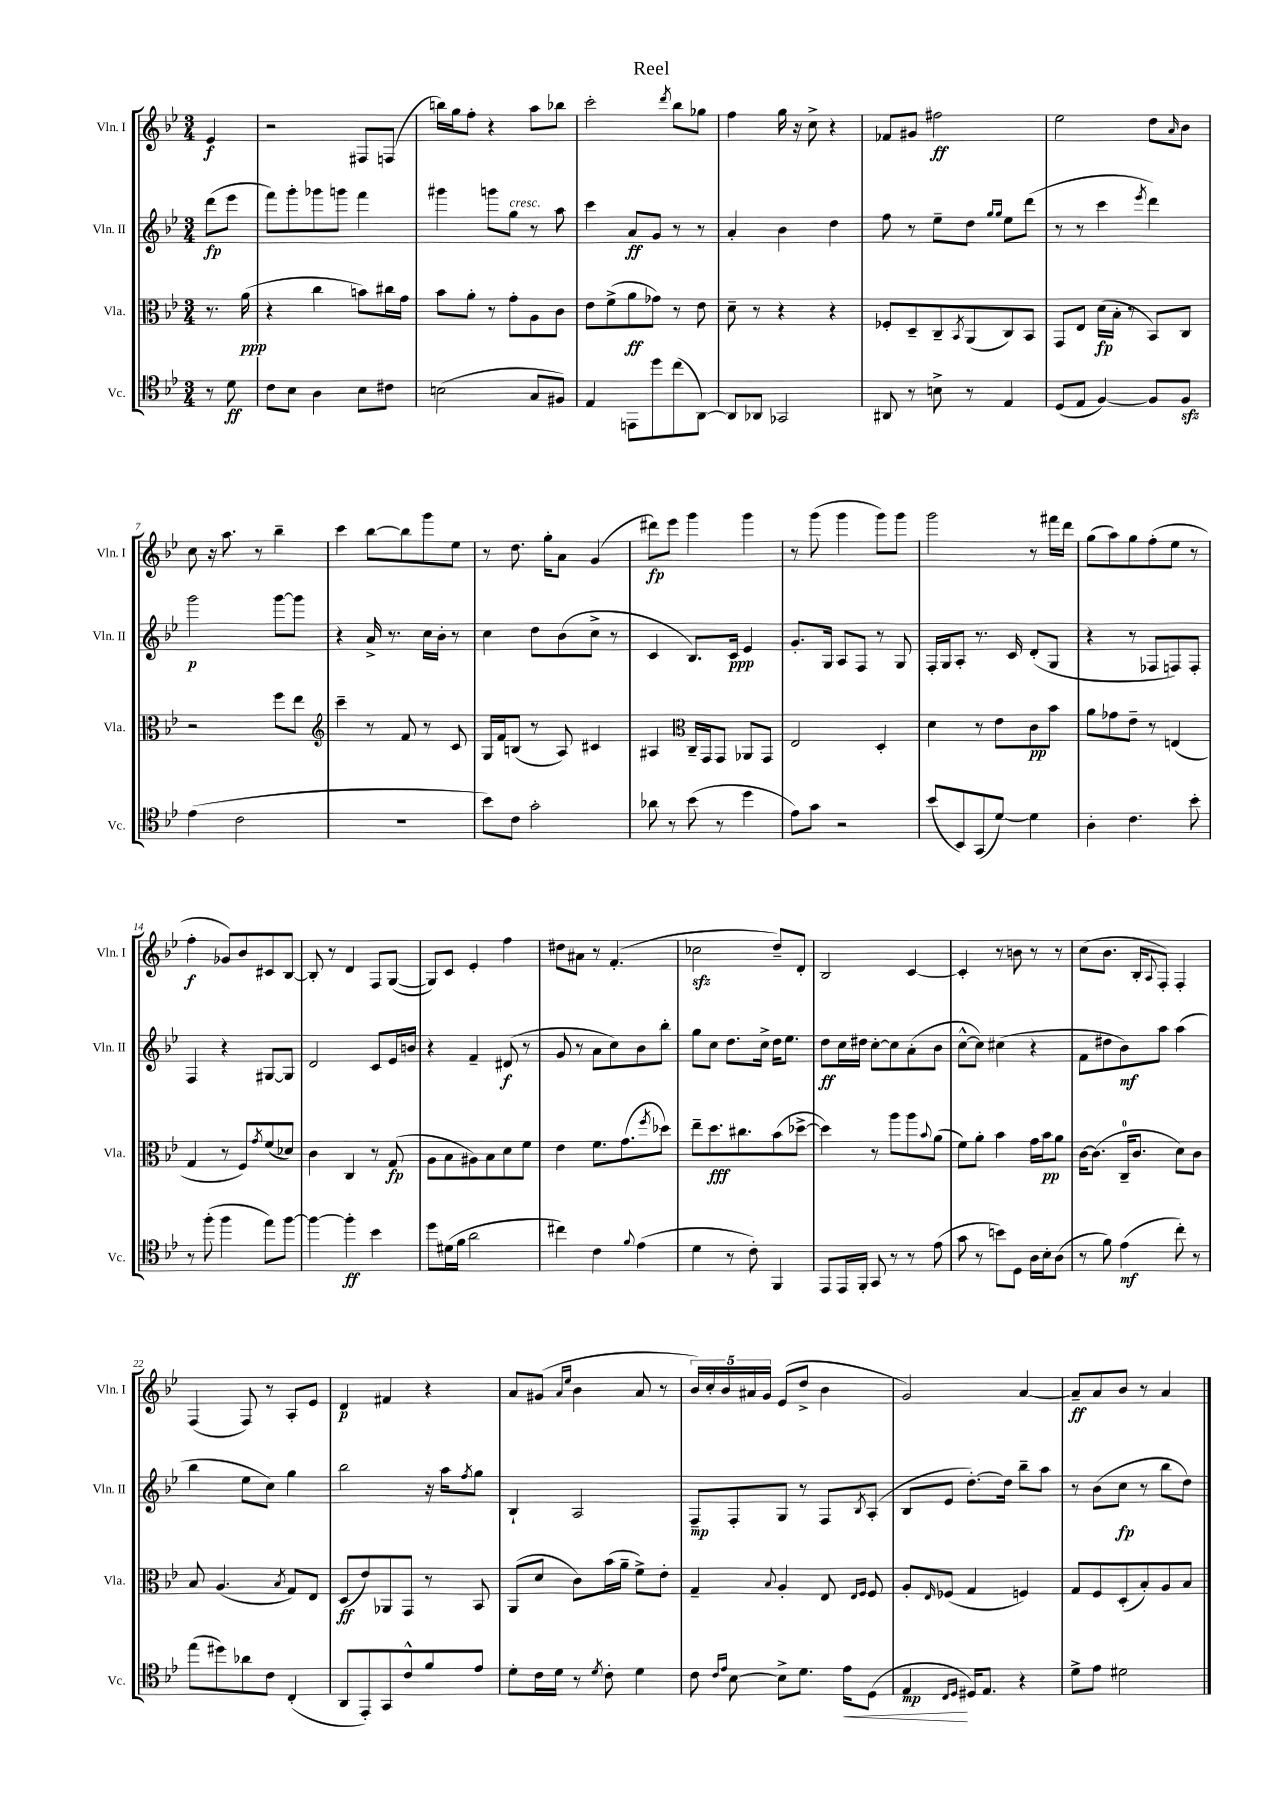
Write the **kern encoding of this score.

**kern	**kern	**kern	**kern
*staff4	*staff3	*staff2	*staff1
*clefC4	*clefC3	*clefG2	*clefG2
*k[b-e-]	*k[b-e-]	*k[b-e-]	*k[b-e-]
*M3/4	*M3/4	*M3/4	*M3/4
8r	8.r	(8ddd	4e-
8d	.	8eee-	.
.	(16a	.	.
=	=	=	=
8c	4r	8fff)	2r
8B-	.	8ggg'	.
4A	4cc	8ggg-	.
.	.	8ggg	.
8B-	8b)	4fff	8F#
8c#	16cc#	.	(8F
.	16g	.	.
=	=	=	=
(2B	8b-	4ggg#	16bb)
.	.	.	16gg
.	8a'	.	8ff'
.	8r	8ggg	4r
.	8g'	8gg	.
8G	8A	8r	8aa
8F#)	8c	8aa	8bb-
=	=	=	=
4E-	8e-	4ccc	2ccc'
.	(8f^	.	.
8EE	8a	8a	.
8dd	8g-)	8g	.
.	.	.	8qddd
(8cc	8r	8r	8bb-
[8AA)	8e-	8r	8gg-
=	=	=	=
8AA]	8d~	4a'	4ff
8AA-	8r	.	.
2GG-	4r	4b-	16gg
.	.	.	16r
.	.	.	8cc^
.	4r	4dd	4r
=	=	=	=
8AA#	8F-'	8ff	8f-
8r	8D~	8r	8g#
8B^	8C~	8ee-~	2ff#
.	8qBB-	.	.
8r	(8AA	8dd	.
.	.	16qqgg	.
.	.	16qqgg	.
4E-	8C)	8ee-	.
.	8BB-	(8ddd	.
=	=	=	=
(8D	8GG	8r	2ee-
8E-	8E-	8r	.
[4F)	(16d	4ccc	.
.	16B-'	.	.
.	8r	.	.
.	.	8qeee-	.
8F]	8BB-)	4ddd)	8dd
.	.	.	16qqa
8F	8C	.	8b-
=	=	=	=
(4e-	2r	2ggg	8cc
.	.	.	16r
.	.	.	8.aa
2c	.	.	.
.	.	.	8r
.	8ff	[8ggg	4bb-~
.	8ee-	8ggg]	.
=	=	=	=
*	*clefG2	*	*
2.r	4ccc~	4r	4ccc
.	8r	16a^	[8bb-
.	.	8.r	.
.	8f	.	8bb-]
.	8r	16cc	8ggg
.	.	16b-'	.
.	8c	8r	8ee-
=	=	=	=
8b-)	16G	4cc	8r
.	16f	.	.
8c	(8B	.	8.dd
2g'	8r	8dd	.
.	.	.	16gg'
.	8A)	(8b-	8a
.	4c#	8cc^	(4g
.	.	8r	.
=	=	=	=
8a-	4A#	4c	8ddd#)
8r	.	.	8eee-
*	*clefC3	*	*
(8b-	16C~	8.B-)	4ggg
.	16GG	.	.
8r	8GG	.	.
.	.	16c	.
4dd	8AA-	4e-	4ggg
.	8GG	.	.
=	=	=	=
8e-)	2E-	8.g'	8r
8g	.	.	(8ggg
.	.	16G	.
2r	.	8A	4ggg
.	.	8F	.
.	4D'	8r	8ggg)
.	.	8G	8ggg
=	=	=	=
(8b-	4d	16F'	2ggg
.	.	16G	.
8BB-)	.	8A'	.
(8GG	8r	8.r	.
[8d)	8e-	.	.
.	.	16c	.
4d]	8c	(8d'	8r
.	8b-	8G	16fff#
.	.	.	16ddd
=	=	=	=
4A'	8a	4r	(8gg
.	8g-	.	8aa)
4.c	8e-~	8r	8gg
.	8r	8F-	(8ff'
.	(4E	8F)	8ee-
8b-'	.	8F'	8r
=	=	=	=
8r	4G	4F	4ff'
(8ff'	.	.	.
4ff	8r	4r	8g-)
.	8F)	.	8b-
.	8qg	.	.
8ee-)	(8f	[8G#	8c#
[8ff	8d-)	8G#]	[8B-
=	=	=	=
4ff_	4c	2d	8B-']
.	.	.	8r
4ff']	4C	.	4d
4b-	8r	8c	8F
.	(8G	16e-	([8G
.	.	16b	.
=	=	=	=
8dd	8A	4r	8G])
(16d#	8B-	.	8c
16f	.	.	.
2a	8A#)	4f~	4e-'
.	8B-	.	.
.	8d	(8d#	4ff
.	8f	8r	.
=	=	=	=
4cc#)	4e-	8g	8dd#
.	.	8r	8a#
4c	8.f	8a	8r
.	.	8cc)	(4.f'
.	(8.g	.	.
8qqf	.	.	.
(4e-	.	8b-	.
.	8qff	.	.
.	8dd-)	8bb-'	.
=	=	=	=
4d	8ee-~	8gg	2cc-
.	8.dd	8cc	.
8r	.	8.dd	.
.	8.cc#	.	.
8c')	.	.	.
.	.	16cc^	.
4FF	(8b-	16dd	8dd~)
.	.	8.ee-	.
.	[8dd-^	.	8d'
=	=	=	=
8EE-	4dd-])	8dd	2B-
16EE-	.	16cc	.
16FF'	.	16dd#	.
8GG	8r	[8cc'	.
8r	8aa	8cc]	.
8r	8aa	(8a'	[4c
.	8qqb-	.	.
(8e-	(8a	8b-	.
=	=	=	=
8g	8f)	[8cc^^	4c']
8r	8a'	8cc])	.
8b)	4b-	(4cc#	8r
8D	.	.	8b
16A	16g	4r	8r
16B-'	16b-	.	.
(8A	8a	.	8r
=	=	=	=
8r	[16c	8f	(8cc
.	(8.c]	.	.
8f)	.	8dd#	8.b-
(4e-	16C~	8b-)	.
.	8.c	.	16B-'
.	.	.	8qqA
.	.	8aa	8F')
8cc')	8d)	(4aa	4F'
8r	8c	.	.
=	=	=	=
(8ee-	8B-	4bb-	(4F
8dd#)	(4.A	.	.
8a-	.	8ee-	8F)
8c	.	8cc)	8r
.	8qB-	.	.
(4C'	8G)	4gg	8A'
.	8E-	.	8e-
=	=	=	=
8AA	(8D	2bb-	4d
8EE-')	8e-)	.	.
8GG	8AA-	.	4f#
8c^^	8GG	.	.
8f	8r	16r	4r
.	.	16aa	.
.	.	8qff	.
8e-	8BB-	8gg	.
=	=	=	=
8d'	(8AA	4B-`	8a
16c	8d	.	(8g#
16d	.	.	.
.	.	.	16qqa
.	.	.	16qqee-
8r	8c)	2A	4b-
8qd	.	.	.
8c'	(16b-	.	.
.	16a~	.	.
4d	8f^)	.	8a
.	8e-'	.	8r
=	=	=	=
8c	4G~	8F~	20b-)
.	.	.	20cc'
.	.	.	20b-
16qqc	.	.	.
16qqe-	.	.	.
[8B-	.	8F'	.
.	.	.	20a#
.	.	.	20g
.	8qqB-	.	.
8B-^]	4A'	8G	(8e-
8.d	.	8r	8dd^
.	8E-	8F	4b-
16e-	.	.	.
.	16qqE-	.	.
.	16qqF	8qB-	.
(8D	8F	(8A'	.
=	=	=	=
4E-	8A'	8B-	2g)
.	16qqE-	.	.
.	(8F-	8e-	.
16qqC	.	.	.
16qqD	.	.	.
16D#)	4G	[8.dd')	.
8.E-	.	.	.
.	.	16dd]	.
4r	4F)	8bb-~	[4a
.	.	8aa	.
=	=	=	=
8d^	8G	8r	8a~]
8e-	8F	(8b-	8a
2d#	(8D'	8cc	8b-
.	8B-')	8r	8r
.	8A	8bb-	4a
.	8B-	8dd)	.
==	==	==	==
*-	*-	*-	*-
